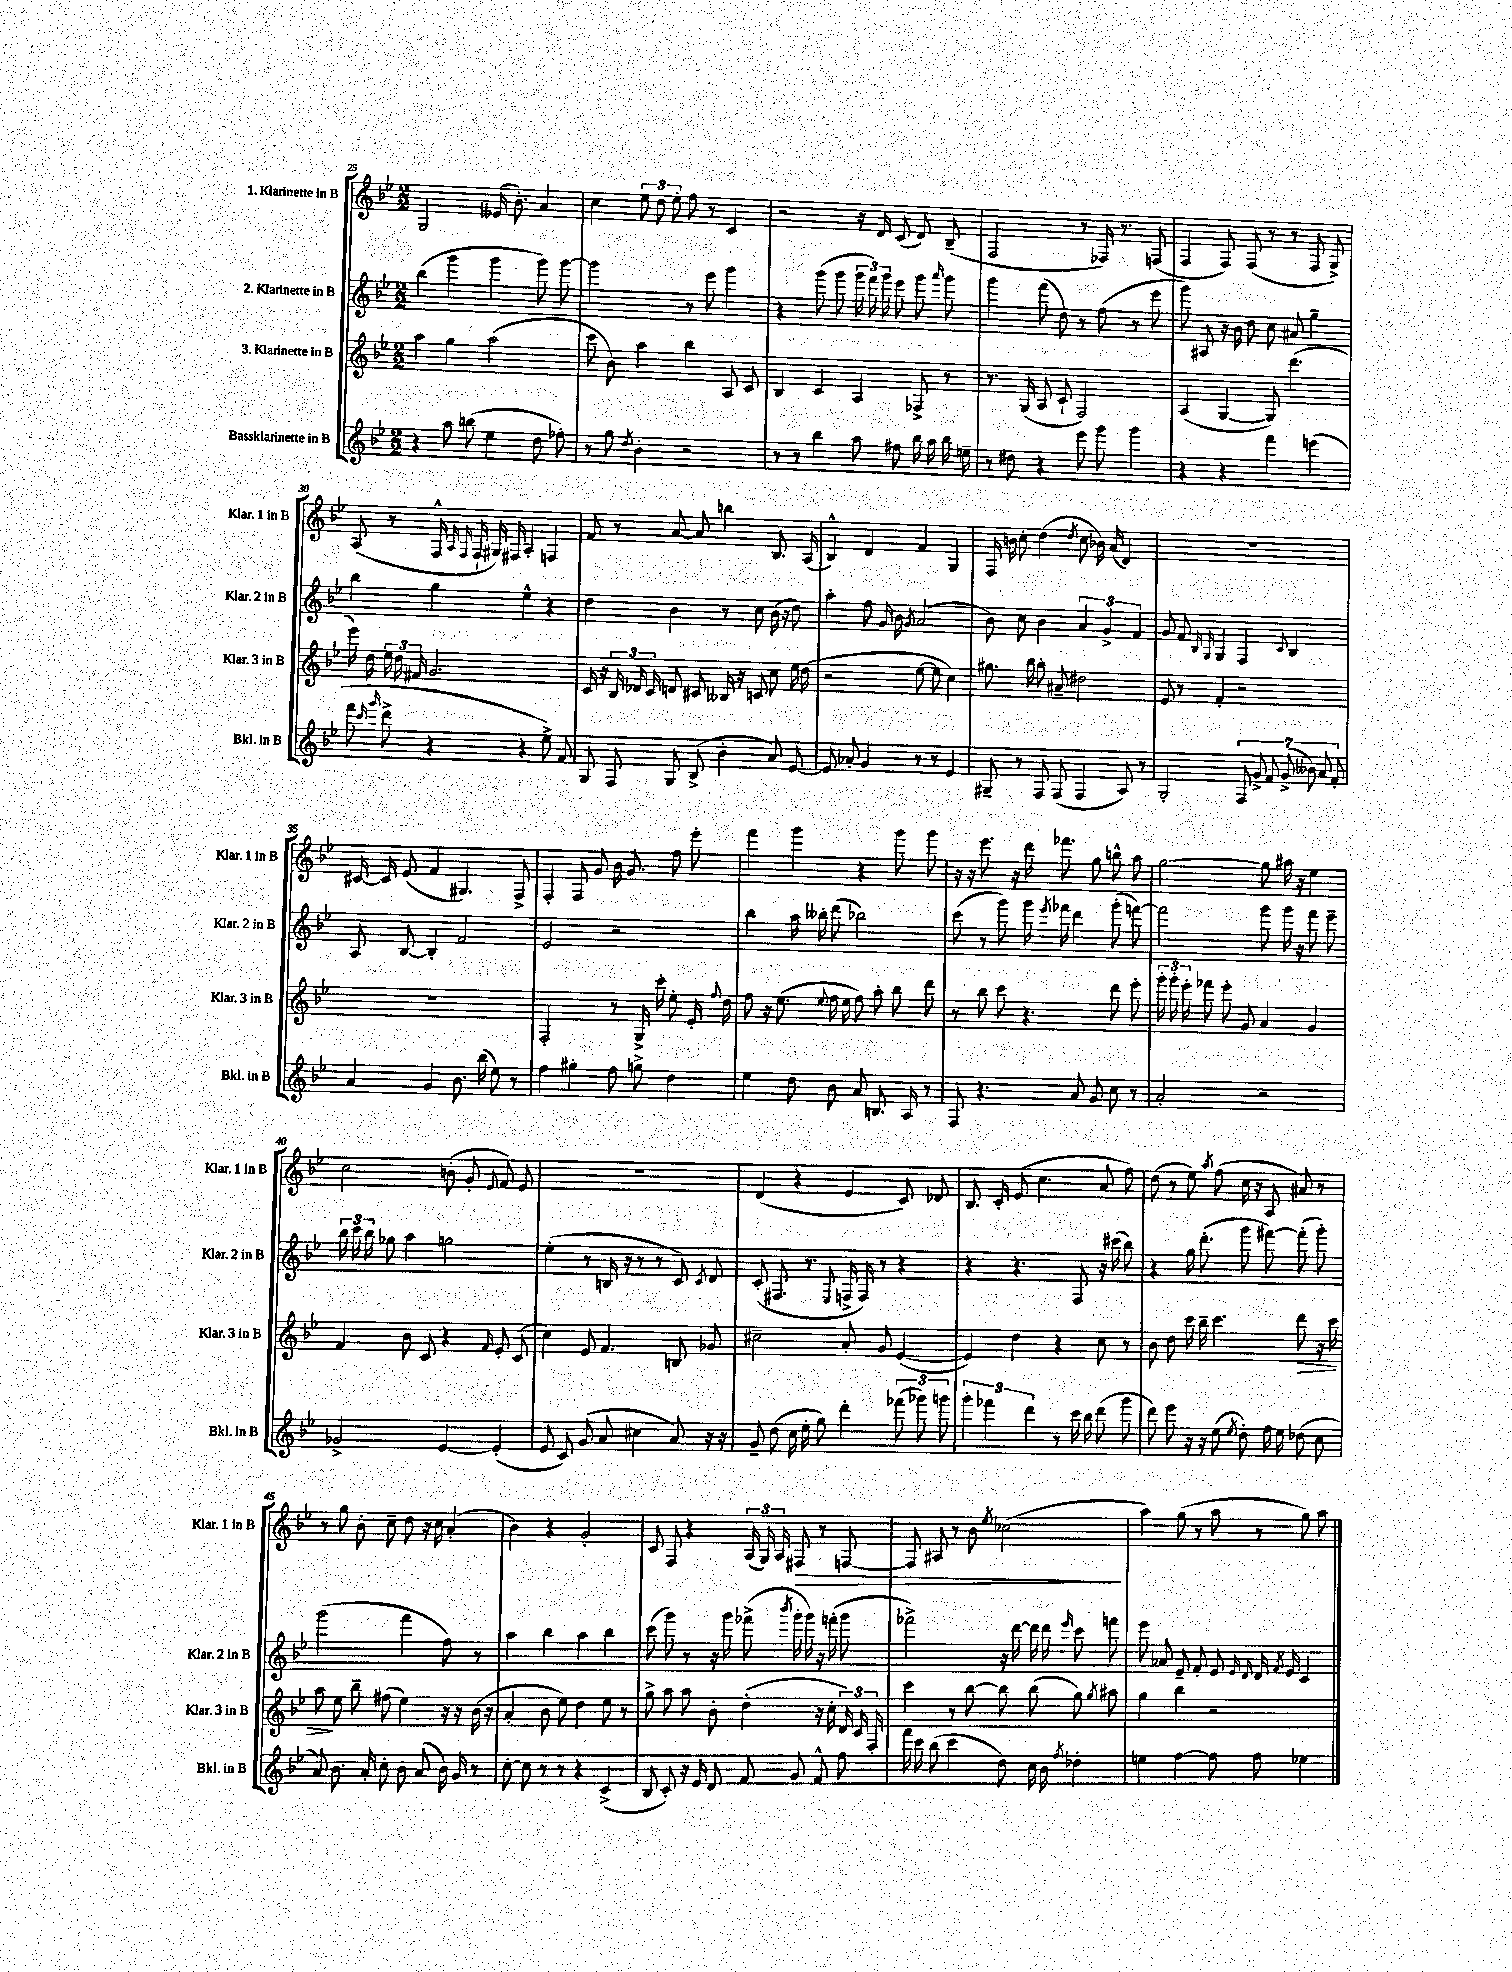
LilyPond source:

<<
\new StaffGroup <<
\new Staff = "s0" \with { instrumentName = "1. Klarinette in B" shortInstrumentName = "Klar. 1 in B" } {
    \clef treble \key bes \major \numericTimeSignature \time 2/2
    \autoBeamOff g2 eeses'16( bes'8.-.) a'4 |
    c''4 \tuplet 3/2 { ees''8 d''8 ees''8-. } f''8 r8 c'4 |
    r2 r16 d'16 c'8( d'8) bes8--( |
    f2 r8 fes16) r8. f8( |
    f4 f8) f8( r8 r8 f8 g8->) |
    a8( r8 f16-^ \grace { a16 f16 } f16-! gis16) fis16 a4-. f4 |
    f'8 r8 a'8~ a'8 b''4 bes8. a16( |
    bes4-^) d'4 f'4 g4 |
    f16 b'16 c''8-. d''4( \acciaccatura { d''8 } c''8 bes'16) a'16( d'4) |
    R1 |
    cis'16~ cis'16 ees'8( f'4 gis4.) f8-> |
    f4-. f8 g'8 bes'16 g'8. f''8 ees'''8-. |
    f'''4 g'''4 r4 g'''8 g'''8 |
    r16 r16 ees'''8. r16 d'''16 fes'''8. g''8 b''8-^ a''8 |
    g''2~ g''8 ais''16 r16 ees''4 |
    c''2 b'8-.( g'8-. \appoggiatura { ees'8 } f'8) ees'8 |
    R1 |
    d'4( r4 ees'4 c'8) des'8 |
    bes8. c'16-. ees'8( c''4. a'8 f''8) |
    d''8( r8 ees''8) \acciaccatura { a''8 } f''8( c''16 r16 a8 ais'8) r8 |
    r8 g''8 bes'8-. c''8-- d''8 r16 c''16 a'4-.( |
    bes'4) r4 g'2-. |
    c'8 f8 r4 \tuplet 3/2 { a16( g16) a16 } fis8\> r8 f8~ |
    f8 ais8 r8 bes'8 \acciaccatura { ees''8 } ces''2\!( |
    a''4) g''8( r8 a''8 r8 g''8) a''8 \bar "|." |
}
\new Staff = "s1" \with { instrumentName = "2. Klarinette in B" shortInstrumentName = "Klar. 2 in B" } {
    \clef treble \key bes \major \numericTimeSignature \time 2/2
    \autoBeamOff bes''4( g'''4 g'''4 g'''8) g'''8~ |
    g'''2 r8 ees'''8 g'''4 |
    r4 g'''8( g'''8 \tuplet 3/2 { g'''16 f'''16) g'''16 } ees'''8 g'''8 \grace { a'''16 } g'''8 |
    g'''4 f'''8( d''8) r8 f''8( r8 ees'''8 |
    g'''8) ais8 r16 bes'16 d''8 c''8 ais'8 g''4-- |
    bes''4 g''4 ees''4-^ r4 |
    d''4 bes'4 r8 c''8 bes'16( r16 d''8) |
    a''4-. f''8 g'16 bes'16 \acciaccatura { g'8 } a'2( |
    bes'8) c''8 bes'4 \tuplet 3/2 { a'4 g'4-> f'4 } |
    g'8 f'8 \grace { bes16 g16 } g4 f4 \appoggiatura { c'8 } bes4 |
    a8 bes8~ bes4-. f'2 |
    ees'2 r2 |
    bes''4 a''16 beses''16-. d'''8( bes''2) |
    c'''8( r8 g'''8) g'''16 \acciaccatura { ees'''8 } fes'''16 d'''4 g'''8-.( f'''8~) |
    f'''2 g'''8 g'''16 r16 f'''8 ees'''8-- |
    \tuplet 3/2 { bes''16 c'''16 bes''16 } ges''8 a''4 g''2 |
    ees''4-.( r8 b16 r16 r8 r8 c'8) \acciaccatura { c'8 } d'8 |
    c'8-.( fis8. r8. \appoggiatura { ees8 } f16-> f16) r8 r4 |
    r4 r4. f8 r16 cis'''16( bes''8) |
    r4 g''16 d'''8.-.( g'''8 fis'''8~) fis'''8-.( g'''8-.) |
    g'''2( f'''4 f''8) r8 |
    a''4 bes''4 a''4 bes''4 |
    c'''8( g'''8) r8 r16 g'''16 fes'''8->( \acciaccatura { bes'''8 } g'''16-. g'''16) r16 f'''16-.( g'''8 |
    fes'''2->) r16 d'''16~ d'''16 d'''16 \grace { ees'''16 } c'''8 f'''8 |
    ees'''8 aes'8 ees'8-- f'8-. ees'8 \grace { ees'16 d'16 } d'16 \acciaccatura { f'8 } ees'16 c'4 \bar "|." |
}
\new Staff = "s2" \with { instrumentName = "3. Klarinette in B" shortInstrumentName = "Klar. 3 in B" } {
    \clef treble \key bes \major \numericTimeSignature \time 2/2
    \autoBeamOff a''4 g''4 a''2( |
    c'''8 bes'8) a''4 bes''4 a8 c'8 |
    bes4 c'4 a4 fes8-> r8 |
    r8. g16( a8 c'8-! f2) |
    a4( g4~ g8) d'''4.( |
    ees'''16) d''16 \tuplet 3/2 { ees''16 d''16 fis'16 } g'2. |
    c'16 r16 \tuplet 3/2 { bes16 des'16 c'16 } d'8 cis'8 beses16 r16 c'8 c''8 ees''16 d''16( |
    r2 ees''8~ ees''8 c''4) |
    gis''8. bes''16 a''8-. ais'8-- dis''2 |
    ees'8 r8 f'4-. r2 |
    R1 |
    f2-. r8 g16-> c'''16-. ees''8-. ees'16-. \appoggiatura { f''8 } d''16 |
    f''8 r16 ees''8.( \appoggiatura { ees''8 } f''16 ees''16 f''8) a''8-. bes''8 d'''8 |
    r8 bes''8 c'''8 r4. d'''8 ees'''8-. |
    \tuplet 3/2 { g'''16-. g'''16-. ees'''16-. } fes'''8 ees'''8-. g'8 a'4 g'4 |
    f'4 bes'8 c'8 r4 \grace { f'16 } ees'8-. c'8( |
    c''4) ees'8 f'4. b8 ges'8 |
    cis''2-- a'8-. g'8 ees'4~( |
    ees'4) d''4 r4 c''8 r8 |
    bes'8 d''8 c'''16 bes''16-- c'''4. d'''8\> r16 c'''16 |
    a''8\! ees''8 bes''8-- fis''8( ees''4) r16 r16 bes'16( r16 |
    a'4-. bes'8 ees''8) d''4 ees''8 r8 |
    g''8-> a''8 a''8 bes'8-. d''4-.( r16 c''16-. \tuplet 3/2 { d'16) c'16 f16-. } |
    c'''4 r8 bes''8~ bes''8 bes''8( g''8) \acciaccatura { g''8 } ais''8 |
    g''4 bes''4 r2 \bar "|." |
}
\new Staff = "s3" \with { instrumentName = "Bassklarinette in B" shortInstrumentName = "Bkl. in B" } {
    \clef treble \key bes \major \numericTimeSignature \time 2/2
    \autoBeamOff r4 a''8 b''8( ees''4 d''8 fes''8-.) |
    r8 g''8 \acciaccatura { d''8 } bes'4-. r2 |
    r8 r8 bes''4 a''8 fis''8 bes''16 a''16 bes''16 e''16-- |
    r8 dis''8 r4 ees'''8 g'''8 g'''4 |
    r4 r4 f'''4 e'''4( |
    f'''8 \grace { c'''16 g'''16 } d'''8-> r4 r4 ees''8->) f'8 |
    g8 f8 g8 bes8->( bes'4-. a'8) ees'8~ |
    ees'8 aes'8-. g'4 r8 r8 ees'4 |
    gis8-- r8 f8 f8( f4 a8) r8 |
    g2-. \tuplet 7/4 { f8 g'8-> f'8 g'8->( beses'8) a'8 f'8-. } |
    a'4 g'4 bes'8. bes''16( ees''8) r8 |
    f''4 gis''4-. f''8 g''8-> d''4 |
    ees''4 d''8 bes'8 a'8 b8. a16 r8 |
    f8 r4. a'8 g'8 c''8 r8 |
    a'2-. r2 |
    ges'2-> ees'4~ ees'4-.( |
    ees'8 c'8) g'8( a'8 cis''4 a'8) r16 r16 |
    g'8-- d''8( c''16 ees''16-. g''8) d'''4-. \tuplet 3/2 { fes'''8( ges'''8) g'''8 } |
    \tuplet 3/2 { g'''4-. fes'''4 d'''4 } r8 c'''16 bes''16 d'''8( g'''8 |
    d'''8) ees'''8 r16 r16 ees''8( \acciaccatura { ees''8 } d''8-.) f''16 ees''16 des''8( c''8 |
    a'8) bes'8. a'16-. c''8-. bes'8 a'8( bes'16) g'16 r8 |
    c''8~-. c''8 r8 r8 r4 c'4->( |
    bes8 c'8-.) r16 ees'16 d'8 f'8 g'8 f'8-^ f''8 |
    f'''16 c'''16 bes''8( c'''4 d''8) c''16 bes'16 \acciaccatura { f''8 } des''4-. |
    e''4 f''4~ f''8 f''8 ees''4 \bar "|." |
}
>>
>>
\layout { \context { \Score currentBarNumber = #25 } }
